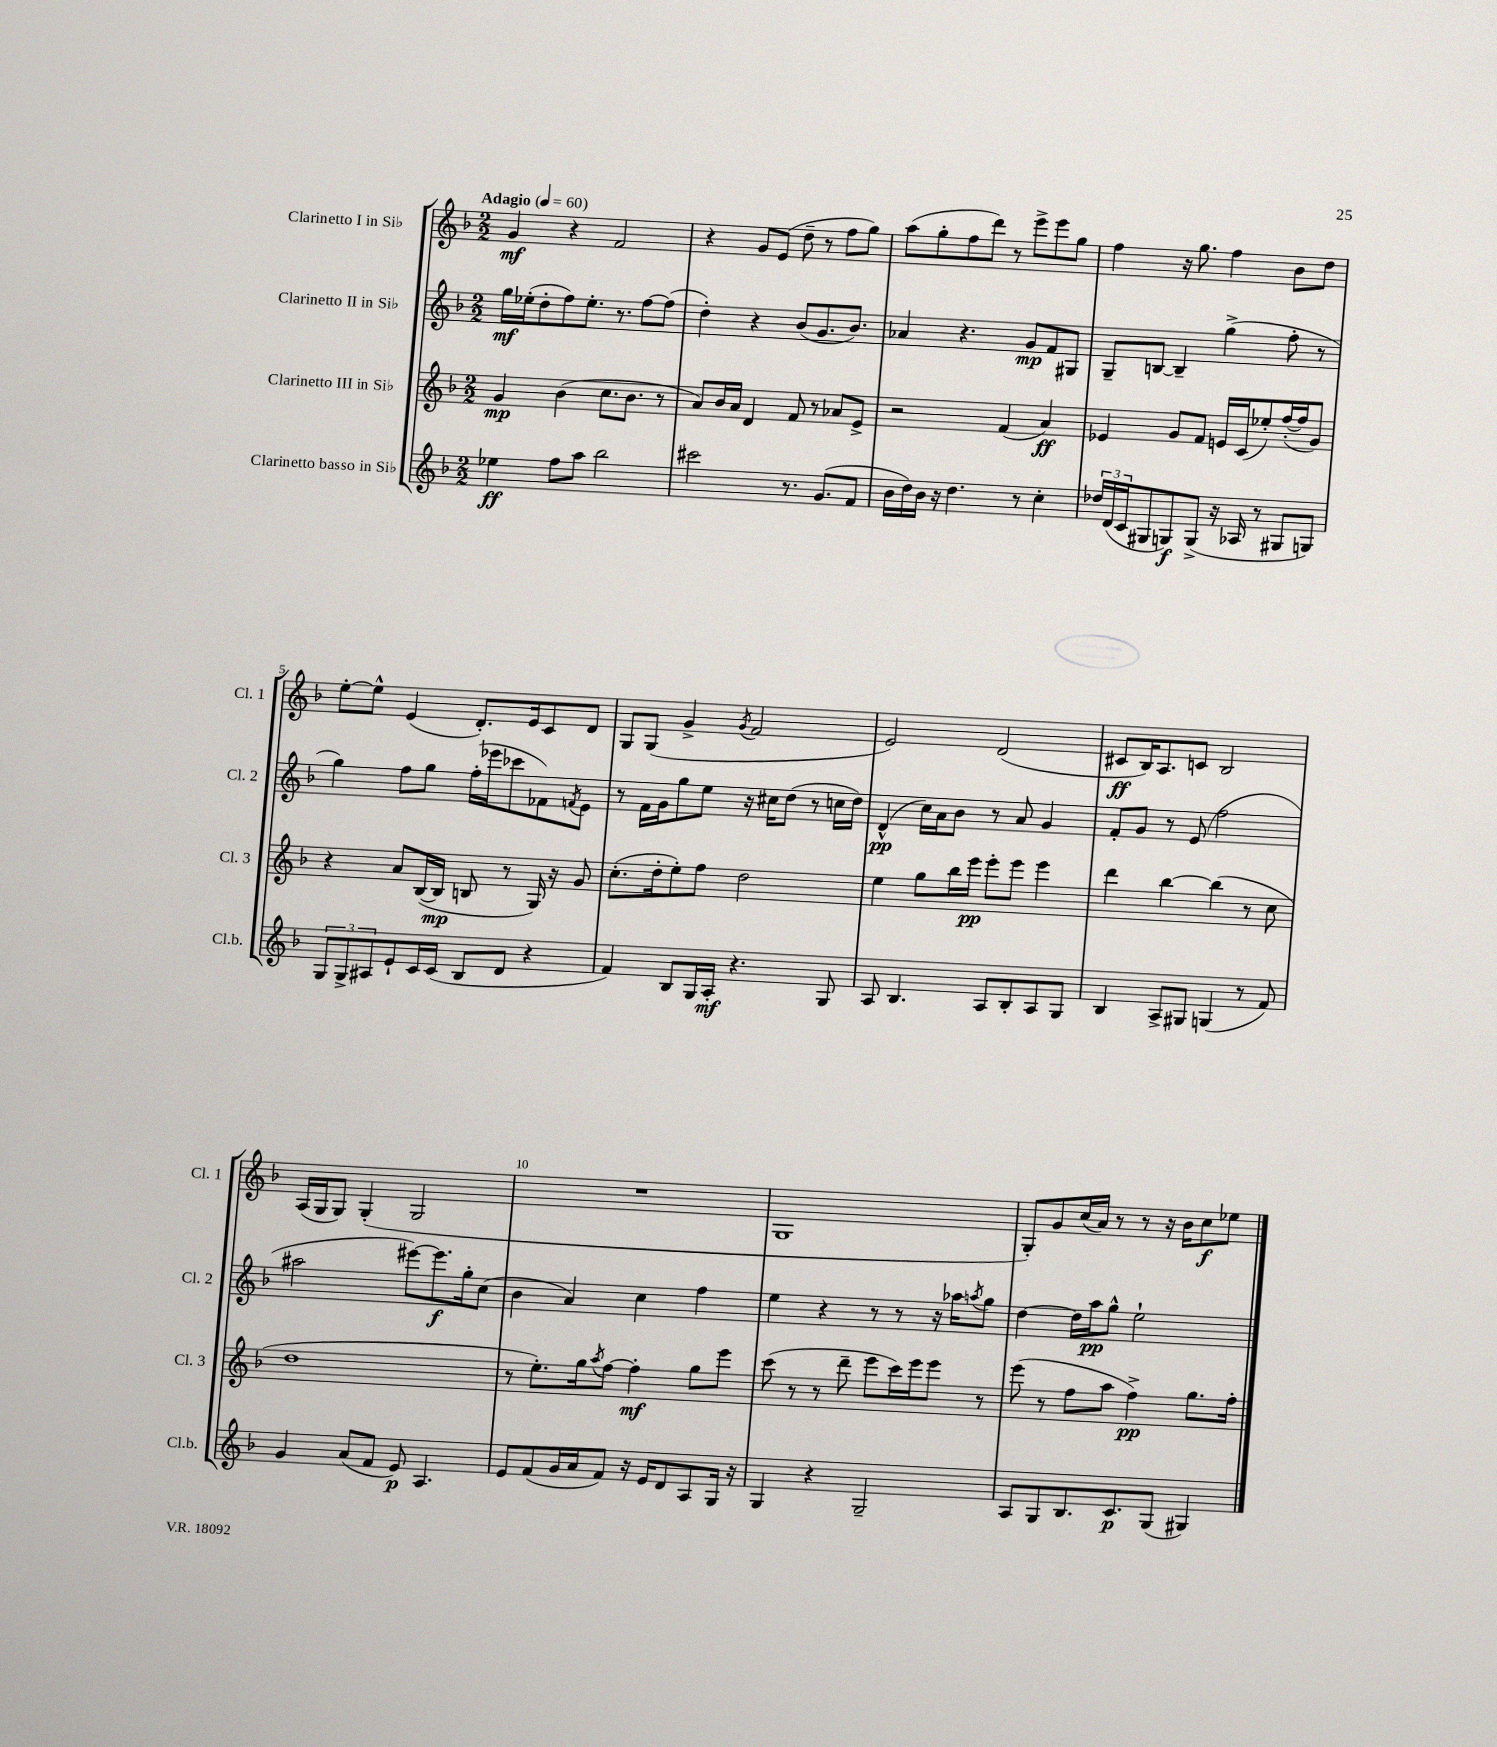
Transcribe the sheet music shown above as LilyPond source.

<<
\new StaffGroup <<
\new Staff = "s0" \with { instrumentName = "Clarinetto I in Sib" shortInstrumentName = "Cl. 1" } {
    \clef treble \key f \major \numericTimeSignature \time 2/2 \tempo "Adagio" 4 = 60
    g'4\mf r4 f'2 |
    r4 g'8 e'8( d''8-- r8 f''8 g''8) |
    a''8( g''8-. f''8 d'''8) r8 e'''8-> e'''8 g''8 |
    f''4 r16 g''8. f''4 bes'8 d''8 |
    e''8~-. e''8-^ e'4( d'8.-.) e'16 c'8 d'8 |
    g8 g8( g'4-> \acciaccatura { g'8 } f'2 |
    e'2) d'2( |
    cis'8\ff bes16) a8. c'8 bes2 |
    a16( g16 g8) g4-.( g2 |
    R1 |
    g1 |
    g8-.) g'8 c''16( a'16) r8 r8 r16 bes'16 c''8\f ees''8 \bar "|." |
}
\new Staff = "s1" \with { instrumentName = "Clarinetto II in Sib" shortInstrumentName = "Cl. 2" } {
    \clef treble \key f \major \numericTimeSignature \time 2/2
    g''16\mf ees''16-.( d''8-. f''8) ees''8.-. r8. f''8~ f''8( |
    d''4-.) r4 bes'8( g'8. bes'8.) |
    aes'4 r4. g'8\mp f'8 gis8 |
    g8-- b8~ b4-- g''4->( f''8-. r8 |
    g''4) f''8 g''8 f''16-.( ees'''16 ces'''8 fes'8) \acciaccatura { f'8 } e'8 |
    r8 f'16 g'16 g''8 e''8 r16 cis''16 d''8( r8 c''16 d''16) |
    d'4-^\pp( c''16) a'16 bes'8 r8 a'8 g'4 |
    f'8-. g'8 r8 e'8( f''2 |
    ais''2 eis'''8~) eis'''8.\f g''16-. c''8( |
    bes'4 a'4) c''4 f''4 |
    e''4 r4 r8 r8 r16 aes''16 \acciaccatura { a''8 } g''8 |
    d''4~ d''16 a''16\pp g''8-^ e''2-! \bar "|." |
}
\new Staff = "s2" \with { instrumentName = "Clarinetto III in Sib" shortInstrumentName = "Cl. 3" } {
    \clef treble \key f \major \numericTimeSignature \time 2/2
    g'4\mp bes'4( c''8. bes'8. r8 |
    a'8) bes'16 a'16 d'4 f'8 r8 aes'8 e'8-> |
    r2 f'4( a'4\ff) |
    ees'4 g'8 f'8 e'16 c'16( ees''8-.) f''16~-.( f''16 g'8) |
    r4 a'8 bes16~( bes16\mp b8 r8 g16) r16 g'8 |
    c''8.-.( d''16-. e''8-.) f''8 d''2 |
    e''4 g''8 bes''16 e'''16\pp e'''8-. e'''8 e'''4 |
    d'''4 bes''4~ bes''4( r8 c''8 |
    d''1 |
    r8 e''8.-.) g''16 \acciaccatura { a''8 } f''8~ f''4-.\mf g''8 e'''8 |
    c'''8( r8 r8 d'''8-- e'''8 c'''16) e'''16 e'''8 r8 |
    e'''8( r8 f''8 a''8 f''4->\pp) g''8. f''16-. \bar "|." |
}
\new Staff = "s3" \with { instrumentName = "Clarinetto basso in Sib" shortInstrumentName = "Cl.b." } {
    \clef treble \key f \major \numericTimeSignature \time 2/2
    ees''4\ff f''8 a''8 bes''2 |
    cis'''2 r8. g'8.( f'8 |
    bes'16 d''16) bes'16 r16 d''4. r8 c''4-. |
    \tuplet 3/2 { des''16 d'16( c'16 } gis8 g8\f) g8->( r16 aes16 r8 gis8 g8) |
    \tuplet 3/2 { g8 g8-> ais8 } e'8-! c'16 c'16( bes8 d'8 r4 |
    f'4) bes8 g16 a16-.\mf r4. g8 |
    a8 bes4. a8 bes8-. a8 g8 |
    bes4 a8-> gis8 g4( r8 f'8) |
    g'4 a'8( f'8 e'8\p) a4. |
    e'8 f'8( g'16 a'16 f'8) r16 e'16 d'8 a8 g16 r16 |
    g4 r4 g2-- |
    a8 g8 bes8. c'8.\p g8( gis4) \bar "|." |
}
>>
>>
\layout { \context { \Score \override BarNumber.break-visibility = ##(#f #t #t) barNumberVisibility = #(every-nth-bar-number-visible 5) } }
